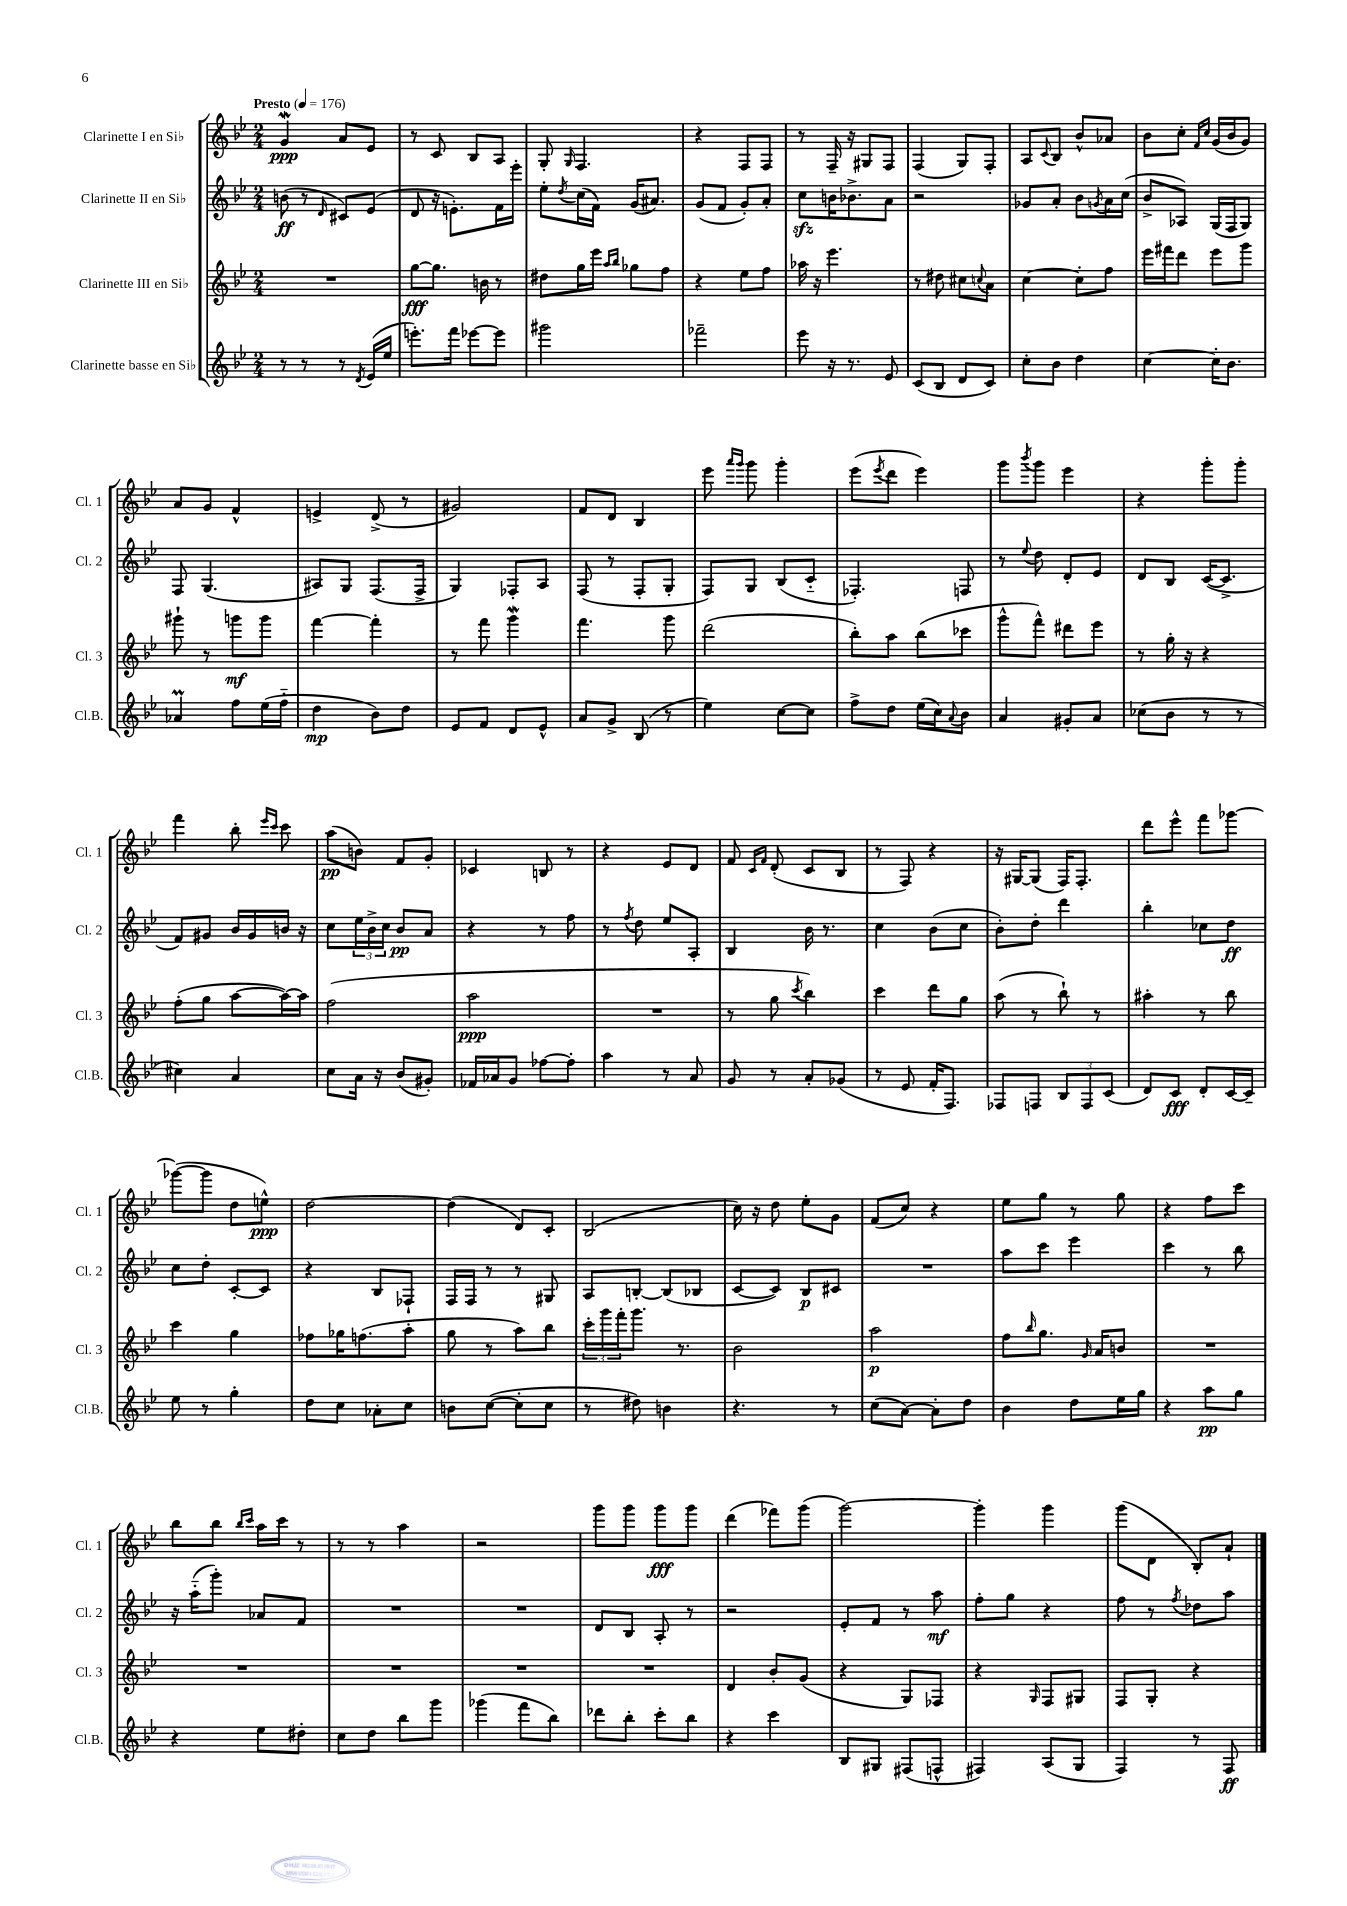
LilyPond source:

<<
\new StaffGroup <<
\new Staff = "s0" \with { instrumentName = "Clarinette I en Sib" shortInstrumentName = "Cl. 1" } {
    \clef treble \key bes \major \numericTimeSignature \time 2/4 \tempo "Presto" 4 = 176
    g'4\mordent\ppp a'8 ees'8 |
    r8 c'8 bes8 a8 |
    g8-. \grace { g16 } f4. |
    r4 f8 f8 |
    r8 f16-- r16 gis8 f8 |
    f4( g8) f8-. |
    a8 \appoggiatura { c'8 } bes8 bes'8-^ aes'8 |
    bes'8 c''8-. \grace { f'16 c''16 } g'16( bes'16 g'8) |
    a'8 g'8 f'4-^ |
    e'4-> d'8->( r8 |
    gis'2) |
    f'8 d'8 bes4 |
    ees'''8 \grace { a'''16 g'''16 } g'''8 g'''4-. |
    ees'''8( \acciaccatura { ees'''8 } d'''8 ees'''4) |
    g'''8 \acciaccatura { bes'''8 } g'''8 ees'''4 |
    r4 g'''8-. g'''8-. |
    f'''4 bes''8-. \grace { ees'''16 c'''16 } c'''8 |
    a''8\pp( b'8) f'8 g'8-. |
    ces'4 b8 r8 |
    r4 ees'8 d'8 |
    f'8 \grace { c'16 f'16 } d'8-.( c'8 bes8 |
    r8 f8) r4 |
    r16 gis16~ gis8( f16) f8.-. |
    d'''8 ees'''8-^ f'''8 ges'''8~ |
    ges'''8~( ges'''8 d''8 e''8-^\ppp) |
    d''2~ |
    d''4( d'8) c'8-. |
    bes2( |
    c''16) r16 d''8 ees''8-. g'8 |
    f'8( c''8) r4 |
    ees''8 g''8 r8 g''8 |
    r4 f''8 c'''8 |
    bes''8 bes''8 \grace { bes''16 c'''16 } a''16 c'''16 r8 |
    r8 r8 a''4 |
    r2 |
    g'''8 g'''8 g'''8\fff g'''8 |
    d'''4( fes'''8) g'''8( |
    g'''2~) |
    g'''4-. g'''4 |
    g'''8( d'8 bes8-.) a'8-! \bar "|." |
}
\new Staff = "s1" \with { instrumentName = "Clarinette II en Sib" shortInstrumentName = "Cl. 2" } {
    \clef treble \key bes \major \numericTimeSignature \time 2/4
    b'8\ff( r8 \grace { d'16 } cis'8) ees'8( |
    d'8 r16 e'8.-.) f'16 ees'''16-. |
    ees''8-. \acciaccatura { d''8 } c''16( f'16) g'16( ais'8.) |
    g'8( f'8 g'8-.) a'8-. |
    c''8\sfz b'16 bes'8.-> a'8 |
    r2 |
    ges'8 a'8-. bes'8 \acciaccatura { g'8 } a'16 c''16( |
    bes'8-> aes8) g16( f16 g8) |
    f8 g4.( |
    ais8) g8 f8.( f16-> |
    g4) fes8-. a8 |
    f8( r8 f8-. g8-. |
    f8) g8 bes8( c'8-_ |
    fes4.-.) f8 |
    r8 \appoggiatura { ees''8 } d''8 d'8-. ees'8 |
    d'8 bes8 c'16~( c'8.-> |
    f'8) gis'8 bes'16 gis'16 b'16 r16 |
    c''8 \tuplet 3/2 { ees''16 bes'16-> c''16 } bes'8\pp a'8 |
    r4 r8 f''8 |
    r8 \acciaccatura { f''8 } d''8 ees''8 a8-. |
    bes4 bes'16 r8. |
    c''4 bes'8( c''8 |
    bes'8-.) d''8-. d'''4 |
    bes''4-. ces''8 d''8\ff |
    c''8 d''8-. c'8~-. c'8 |
    r4 bes8 fes8-! |
    f16 f16 r8 r8 gis8 |
    a8 b8~-. b8( bes8 |
    c'8~ c'8) bes8\p cis'8 |
    R2 |
    a''8 c'''8 ees'''4 |
    c'''4 r8 bes''8 |
    r16 a''16-_( g'''8-.) aes'8 f'8 |
    R2 |
    R2 |
    d'8 bes8 a8-. r8 |
    r2 |
    ees'8-. f'8 r8 a''8\mf |
    f''8-. g''8 r4 |
    f''8 r8 \acciaccatura { f''8 } des''8 a''8 \bar "|." |
}
\new Staff = "s2" \with { instrumentName = "Clarinette III en Sib" shortInstrumentName = "Cl. 3" } {
    \clef treble \key bes \major \numericTimeSignature \time 2/4
    R2 |
    g''8~\fff g''8. b'16 r8 |
    dis''8 g''16 ees'''16 \grace { a''16 bes''16 } ges''8 f''8 |
    r4 ees''8 f''8 |
    aes''16 r16 ees'''4. |
    r8 dis''8 cis''8 \appoggiatura { c''8 } a'8 |
    c''4~ c''8-. f''8 |
    ees'''16 fis'''16 d'''8 ees'''8 g'''8 |
    gis'''8-! r8 g'''8\mf g'''8 |
    f'''4~ f'''4-. |
    r8 f'''8 g'''4\mordent |
    f'''4. g'''8 |
    d'''2( |
    bes''8-.) a''8 bes''8( ces'''8 |
    g'''8-^ f'''8-^) dis'''8 ees'''8 |
    r8 g''16-. r16 r4 |
    f''8-.( g''8 a''8~ a''16~) a''16 |
    f''2( |
    a''2\ppp |
    R2 |
    r8 g''8 \acciaccatura { c'''8 } bes''4) |
    c'''4 d'''8 g''8 |
    a''8( r8 bes''8-!) r8 |
    ais''4-. r8 bes''8 |
    c'''4 g''4 |
    fes''8 ges''16 f''8.( a''8-. |
    g''8 r8 a''8) bes''8 |
    \tuplet 3/2 { c'''16-. g'''16 f'''16-. } g'''8. r8. |
    bes'2 |
    a''2\p |
    f''8 \grace { bes''16 } g''8. \grace { g'16 } a'16 b'8 |
    R2 |
    R2 |
    R2 |
    R2 |
    R2 |
    d'4 bes'8-. g'8( |
    r4 g8) fes8 |
    r4 \grace { g16 } f8 gis8 |
    f8 g8-. r4 \bar "|." |
}
\new Staff = "s3" \with { instrumentName = "Clarinette basse en Sib" shortInstrumentName = "Cl.B." } {
    \clef treble \key bes \major \numericTimeSignature \time 2/4
    r8 r8 r8 \acciaccatura { d'8 } ees'16( ees''16 |
    e'''8.-.) f'''16 ees'''8~ ees'''8 |
    gis'''2 |
    fes'''2-- |
    ees'''8 r16 r8. ees'8 |
    c'8( bes8 d'8 c'8) |
    c''8-. bes'8 d''4 |
    c''4~ c''16-. bes'8. |
    aes'4\prall f''8 ees''16( f''16-_ |
    d''4\mp bes'8) d''8 |
    ees'8 f'8 d'8 ees'8-^ |
    a'8 g'8-> bes8( r8 |
    ees''4) c''8~ c''8 |
    f''8-> d''8 ees''16( c''16) \appoggiatura { a'8 } bes'8 |
    a'4 gis'8-. a'8 |
    ces''8( bes'8 r8 r8 |
    cis''4) a'4 |
    c''8 a'16 r16 bes'8( gis'8-.) |
    fes'16 aes'16 g'8 fes''8~ fes''8-. |
    a''4 r8 a'8 |
    g'8 r8 a'8-. ges'8( |
    r8 ees'8 f'16-. f8.) |
    fes8 f8 \tuplet 3/2 { bes8 f8 c'8( } |
    d'8) c'8\fff d'8-. c'16~ c'16-- |
    ees''8 r8 g''4-. |
    d''8 c''8 aes'8-. c''8 |
    b'8 c''8~( c''8-. c''8 |
    r8 dis''8) b'4 |
    r4. r8 |
    c''8( a'8~) a'8-. d''8 |
    bes'4 d''8 ees''16 g''16 |
    r4 a''8\pp g''8 |
    r4 ees''8 dis''8-. |
    c''8 d''8 bes''8 g'''8 |
    ges'''4( f'''8 bes''8) |
    des'''8 bes''8-. c'''8-. bes''8 |
    r4 c'''4 |
    bes8 gis8 fis8( f8-^ |
    fis4) a8( g8 |
    f4) r8 f8\ff \bar "|." |
}
>>
>>
\layout { \context { \Score \remove "Bar_number_engraver" } }
